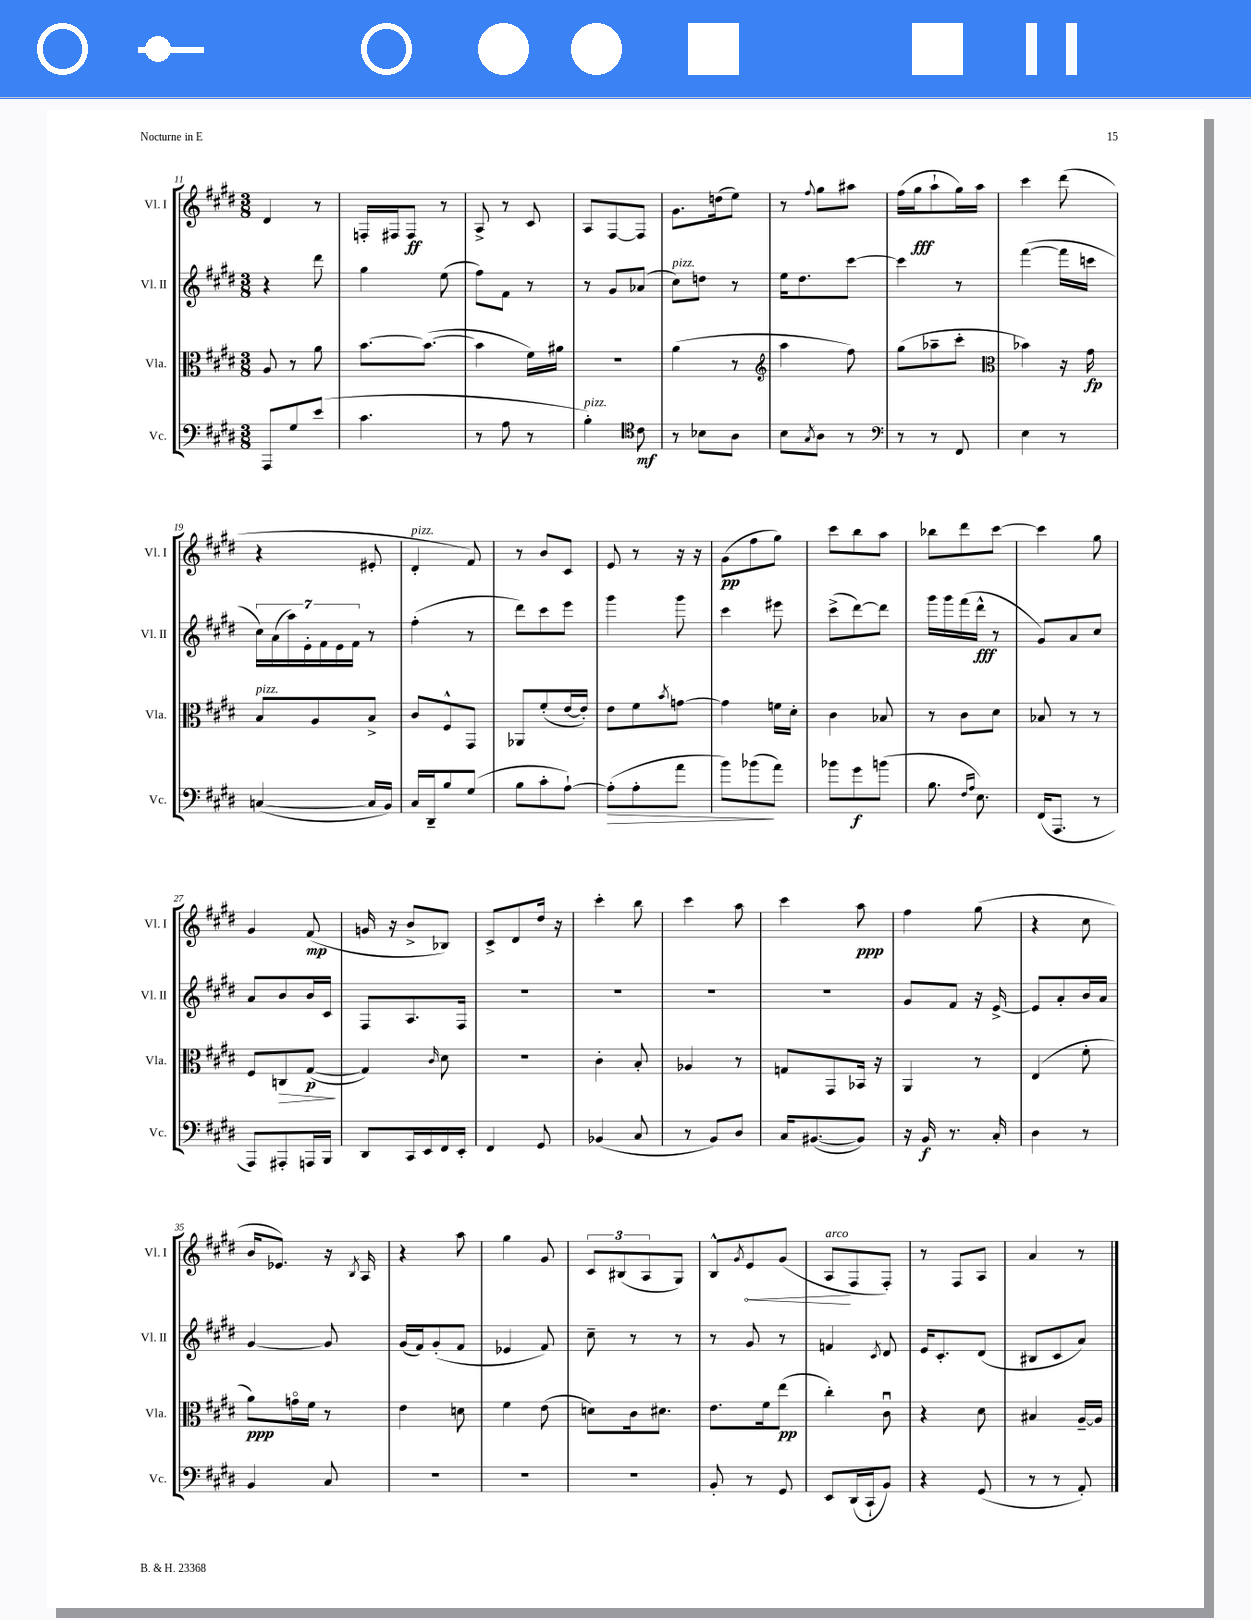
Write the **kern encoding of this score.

**kern	**dynam	**kern	**dynam	**kern	**dynam	**kern	**dynam
*part4	*part4	*part3	*part3	*part2	*part2	*part1	*part1
*staff4	*staff4	*staff3	*staff3	*staff2	*staff2	*staff1	*staff1
*I"Vc.	*	*I"Vla.	*	*I"Vl. II	*	*I"Vl. I	*
*I'Vc.	*	*I'Vla.	*	*I'Vl. II	*	*I'Vl. I	*
*clefF4	*	*clefC3	*	*clefG2	*	*clefG2	*
*k[f#c#g#d#]	*	*k[f#c#g#d#]	*	*k[f#c#g#d#]	*	*k[f#c#g#d#]	*
*M3/8	*	*M3/8	*	*M3/8	*	*M3/8	*
=11	=11	=11	=11	=11	=11	=11	=11
8AAA/L	.	8A/	.	4r	.	4d#/	.
8G#/	.	8r	.	.	.	.	.
(8e/J	.	8a\	.	8ddd#\	.	8r	.
=12	=12	=12	=12	=12	=12	=12	=12
4.c#\	.	[8.b\L	.	4gg#\	.	16Fn'/LL	.
.	.	.	.	.	.	16F#X/J	.
.	.	.	.	.	.	8F#/J	ff
.	.	(8.b\J_	.	.	.	.	.
.	.	.	.	(8ee\	.	8r	.
=13	=13	=13	=13	=13	=13	=13	=13
8r	.	4b\]	.	8ff#\L)	.	8A^/	.
8A\	.	.	.	8f#\J	.	8r	.
8r	.	16f#\LL)	.	8r	.	8c#/	.
.	.	16a#X\JJ	.	.	.	.	.
=14	=14	=14	=14	=14	=14	=14	=14
!LO:TX:a:i:t=pizz.	!	!	!	!	!	!	!
4B'\)	.	4.r	.	8r	.	8A/L	.
.	.	.	.	8g#/L	.	[8F#/	.
*clefC4	*	*	*	*	*	*	*
8c#\	mf	.	.	(8a-X/J	.	8F#/J]	.
=15	=15	=15	=15	=15	=15	=15	=15
!	!	!	!	!LO:TX:a:i:t=pizz.	!	!	!
8r	.	(4a\	.	8cc#\L)	.	8.g#\L	.
8B-X\L	.	.	.	8ddn\J	.	.	.
.	.	.	.	.	.	(16ddn\k	.
8A\J	.	8r	.	8r	.	8ee\J)	.
=16	=16	=16	=16	=16	=16	=16	=16
*	*	*clefG2	*	*	*	*	*
8B\L	.	4aa\	.	16ee\KL	.	8r	.
.	.	.	.	8.dd#\	.	.	.
8qG#/	.	.	.	.	.	8qqff#/	.
8A\J	.	.	.	.	.	8gg#\L	.
8r	.	8ff#\)	.	[8ccc#\J	.	8aa#X\J	.
=17	=17	=17	=17	=17	=17	=17	=17
*clefF4	*	*	*	*	*	*	*
8r	.	(8gg#\L	.	4ccc#\]	.	(16ff#\LL	.
.	.	.	.	.	.	16gg#\J	fff
8r	.	8aa-X~\	.	.	.	8aa`\	.
8FF#/	.	8ccc#'\J	.	8r	.	16gg#\L)	.
.	.	.	.	.	.	16aa\JJ	.
=18	=18	=18	=18	=18	=18	=18	=18
*	*	*clefC3	*	*	*	*	*
4E\	.	4b-X\)	.	([4fff#\	.	4ccc#\	.
8r	.	16r	.	16fff#\LL]	.	(8ddd#\	.
.	.	16g#\	fp	16cccn\JJ	.	.	.
!!LO:LB:g=z
=19	=19	=19	=19	=19	=19	=19	=19
!	!	!LO:TX:a:i:t=pizz.	!	!	!	!	!
([4Cn/	.	8B/L	.	28cc#\LL)	.	4r	.
.	.	.	.	(28a\	.	.	.
.	.	.	.	28aa\)	.	.	.
.	.	.	.	28e'\	.	.	.
.	.	8A/	.	.	.	.	.
.	.	.	.	28f#\	.	.	.
.	.	.	.	28e\	.	.	.
.	.	.	.	28f#\JJ	.	.	.
16C/LL]	.	8B^/J	.	8r	.	8e#X'/	.
16BB/JJ)	.	.	.	.	.	.	.
=20	=20	=20	=20	=20	=20	=20	=20
!	!	!	!	!	!	!LO:TX:a:i:t=pizz.	!
16C#/LL	.	8c#/L	.	(4ff#'\	.	4d#'/	.
16DD#~/J	.	.	.	.	.	.	.
8B/	.	8F#^^/	.	.	.	.	.
(8G#/J	.	8GG#/J	.	8r	.	8f#/)	.
=21	=21	=21	=21	=21	=21	=21	=21
8B\L	.	8AA-X/L	.	8ddd#\L)	.	8r	.
8c#'\	.	(8f#'/	.	8ccc#\	.	8b/L	.
[8A`\J)	.	[16e/L	.	8eee\J	.	8c#/J	.
.	.	16e'/JJ])	.	.	.	.	.
=22	=22	=22	=22	=22	=22	=22	=22
!	!LO:HP:b	!	!	!	!	!	!
(8A'\L]	>	8e\L	.	4ggg#\	.	8e/	.
8A'\	.	8f#\	.	.	.	8r	.
.	.	8qb/	.	.	.	.	.
8a\J	.	[8gn\J	.	8ggg#\	.	16r	.
.	.	.	.	.	.	16r	.
=23	=23	=23	=23	=23	=23	=23	=23
8b\L)	.	4g\]	.	4ccc#\	.	(8g#\L	pp
(8b-X\	.	.	.	.	.	8ff#\	.
8a\J)	]	16fn\LL	.	8eee#X\	.	8gg#\J)	.
.	.	16d#'\JJ	.	.	.	.	.
=24	=24	=24	=24	=24	=24	=24	=24
8b-X\L	.	4c#\	.	(8ccc#^\L	.	8ccc#\L	.
8g#\	f	.	.	[8ddd#\)	.	8bb\	.
(8bn\J	.	8B-X/	.	8ddd#\J]	.	8aa\J	.
=25	=25	=25	=25	=25	=25	=25	=25
8.B\	.	8r	.	16ggg#\LL	.	8bb-X\L	.
.	.	.	.	16ggg#\	.	.	.
.	.	8c#\L	.	(16fff#\	.	8ddd#\	.
16qqF#/LL	.	.	.	.	.	.	.
16qqA/JJ	.	.	.	.	.	.	.
8.E\)	.	.	.	16ddd#^^\JJ	fff	.	.
.	.	8d#\J	.	8r	.	[8ccc#\J	.
=26	=26	=26	=26	=26	=26	=26	=26
(16FF#/KL	.	8B-X/	.	8g#/L)	.	4ccc#\]	.
8.AAA/J	.	.	.	.	.	.	.
.	.	8r	.	8a/	.	.	.
8r	.	8r	.	8cc#/J	.	8gg#\	.
!!LO:LB:g=z
=27	=27	=27	=27	=27	=27	=27	=27
8AAA/L)	.	8F#/L	.	8a/L	.	4g#/	.
!	!	!	!LO:HP:b	!	!	!	!
8AAA#X'/	.	8Cn/	>	8b/	.	.	.
16AAAn/L	.	([8G#/J	p	16b/L	.	(8f#/	mp
16BBB/JJ	.	.	.	16c#/JJ	.	.	.
.	.	.	]	.	.	.	.
=28	=28	=28	=28	=28	=28	=28	=28
8DD#/L	.	4G#/])	.	8F#/L	.	16gn/	.
.	.	.	.	.	.	16r	.
16CC#/L	.	.	.	8.A/	.	8b^/L	.
16EE/	.	.	.	.	.	.	.
.	.	16qqc#/	.	.	.	.	.
16FF#/	.	8d#\	.	.	.	8B-X/J)	.
16EE'/JJ	.	.	.	16F#/Jk	.	.	.
=29	=29	=29	=29	=29	=29	=29	=29
4FF#/	.	4.r	.	4.r	.	8c#^/L	.
.	.	.	.	.	.	8d#/	.
8GG#/	.	.	.	.	.	16dd#/Jk	.
.	.	.	.	.	.	16r	.
=30	=30	=30	=30	=30	=30	=30	=30
(4BB-X/	.	4c#'\	.	4.r	.	4ccc#'\	.
8C#/	.	8B'/	.	.	.	8bb\	.
=31	=31	=31	=31	=31	=31	=31	=31
8r	.	4A-X/	.	4.r	.	4ccc#\	.
8BB/L)	.	.	.	.	.	.	.
8D#/J	.	8r	.	.	.	8aa\	.
=32	=32	=32	=32	=32	=32	=32	=32
16C#/KL	.	8Gn/L	.	4.r	.	4ccc#\	.
([8.BB#X/	.	.	.	.	.	.	.
.	.	8GG#/	.	.	.	.	.
8BB#/J])	.	16BB-X/Jk	.	.	.	8aa\	ppp
.	.	16r	.	.	.	.	.
=33	=33	=33	=33	=33	=33	=33	=33
16r	.	4AA/	.	8g#/L	.	4ff#\	.
16BB/	f	.	.	.	.	.	.
8.r	.	.	.	8f#/J	.	.	.
.	.	8r	.	16r	.	(8gg#\	.
16C#'/	.	.	.	[16e^/	.	.	.
=34	=34	=34	=34	=34	=34	=34	=34
4D#\	.	(4E/	.	8e/L]	.	4r	.
.	.	.	.	8a'/	.	.	.
8r	.	8f#'\	.	16b/L	.	8cc#\	.
.	.	.	.	16a/JJ	.	.	.
!!LO:LB:g=z
=35	=35	=35	=35	=35	=35	=35	=35
4BB/	.	8a\L)	ppp	[4g#/	.	16b/KL	.
.	.	.	.	.	.	8.e-X/J)	.
.	.	16gn\L	.	.	.	.	.
.	.	16f#\JJ	.	.	.	.	.
8C#/	.	8r	.	8g#/]	.	16r	.
.	.	.	.	.	.	8qB/	.
.	.	.	.	.	.	16A/	.
=36	=36	=36	=36	=36	=36	=36	=36
4.r	.	4e\	.	(16g#/LL	.	4r	.
.	.	.	.	16f#/J)	.	.	.
.	.	.	.	(8g#'/	.	.	.
.	.	8dn\	.	8f#/J	.	8aa\	.
=37	=37	=37	=37	=37	=37	=37	=37
4.r	.	4f#\	.	4e-X/	.	4gg#\	.
.	.	(8e\	.	8f#/)	.	8g#/	.
=38	=38	=38	=38	=38	=38	=38	=38
4.r	.	8dn\L)	.	8cc#~\	.	12c#/L	.
.	.	.	.	.	.	(12B#X/	.
.	.	16c#\k	.	8r	.	.	.
.	.	.	.	.	.	12A/	.
.	.	8.d#X\J	.	.	.	.	.
.	.	.	.	8r	.	8G#/J)	.
=39	=39	=39	=39	=39	=39	=39	=39
8BB'/	.	8.e\L	.	8r	.	8B^^/L	.
.	.	.	.	.	.	8qg#/	.
!	!	!	!	!	!	!	!LO:HP:b
8r	.	.	.	8g#/	.	8e/	<
.	.	16f#\k	.	.	.	.	.
8GG#/	.	(8ee\J	pp	8r	.	(8g#/J	.
=40	=40	=40	=40	=40	=40	=40	=40
!	!	!	!	!	!	!LO:TX:a:i:t=arco	!
8EE/L	.	4cc#'\)	.	4fn/	.	8A/L	.
(16DD#/L	.	.	.	.	.	8F#/	[
16CC#`/J	.	.	.	.	.	.	.
.	.	.	.	8qc#/	.	.	.
8BB/J)	.	8c#u\	.	8d#/	.	8F#'/J)	.
=41	=41	=41	=41	=41	=41	=41	=41
4r	.	4r	.	16e/KL	.	8r	.
.	.	.	.	8.c#'/	.	.	.
.	.	.	.	.	.	8F#/L	.
(8GG#/	.	8d#\	.	(8d#/J	.	8A/J	.
=42	=42	=42	=42	=42	=42	=42	=42
8r	.	4B#X/	.	8B#X/L	.	4a/	.
8r	.	.	.	8c#/	.	.	.
8AA'/)	.	[16A~/LL	.	8a/J)	.	8r	.
.	.	16A/JJ]	.	.	.	.	.
==	==	==	==	==	==	==	==
*-	*-	*-	*-	*-	*-	*-	*-
